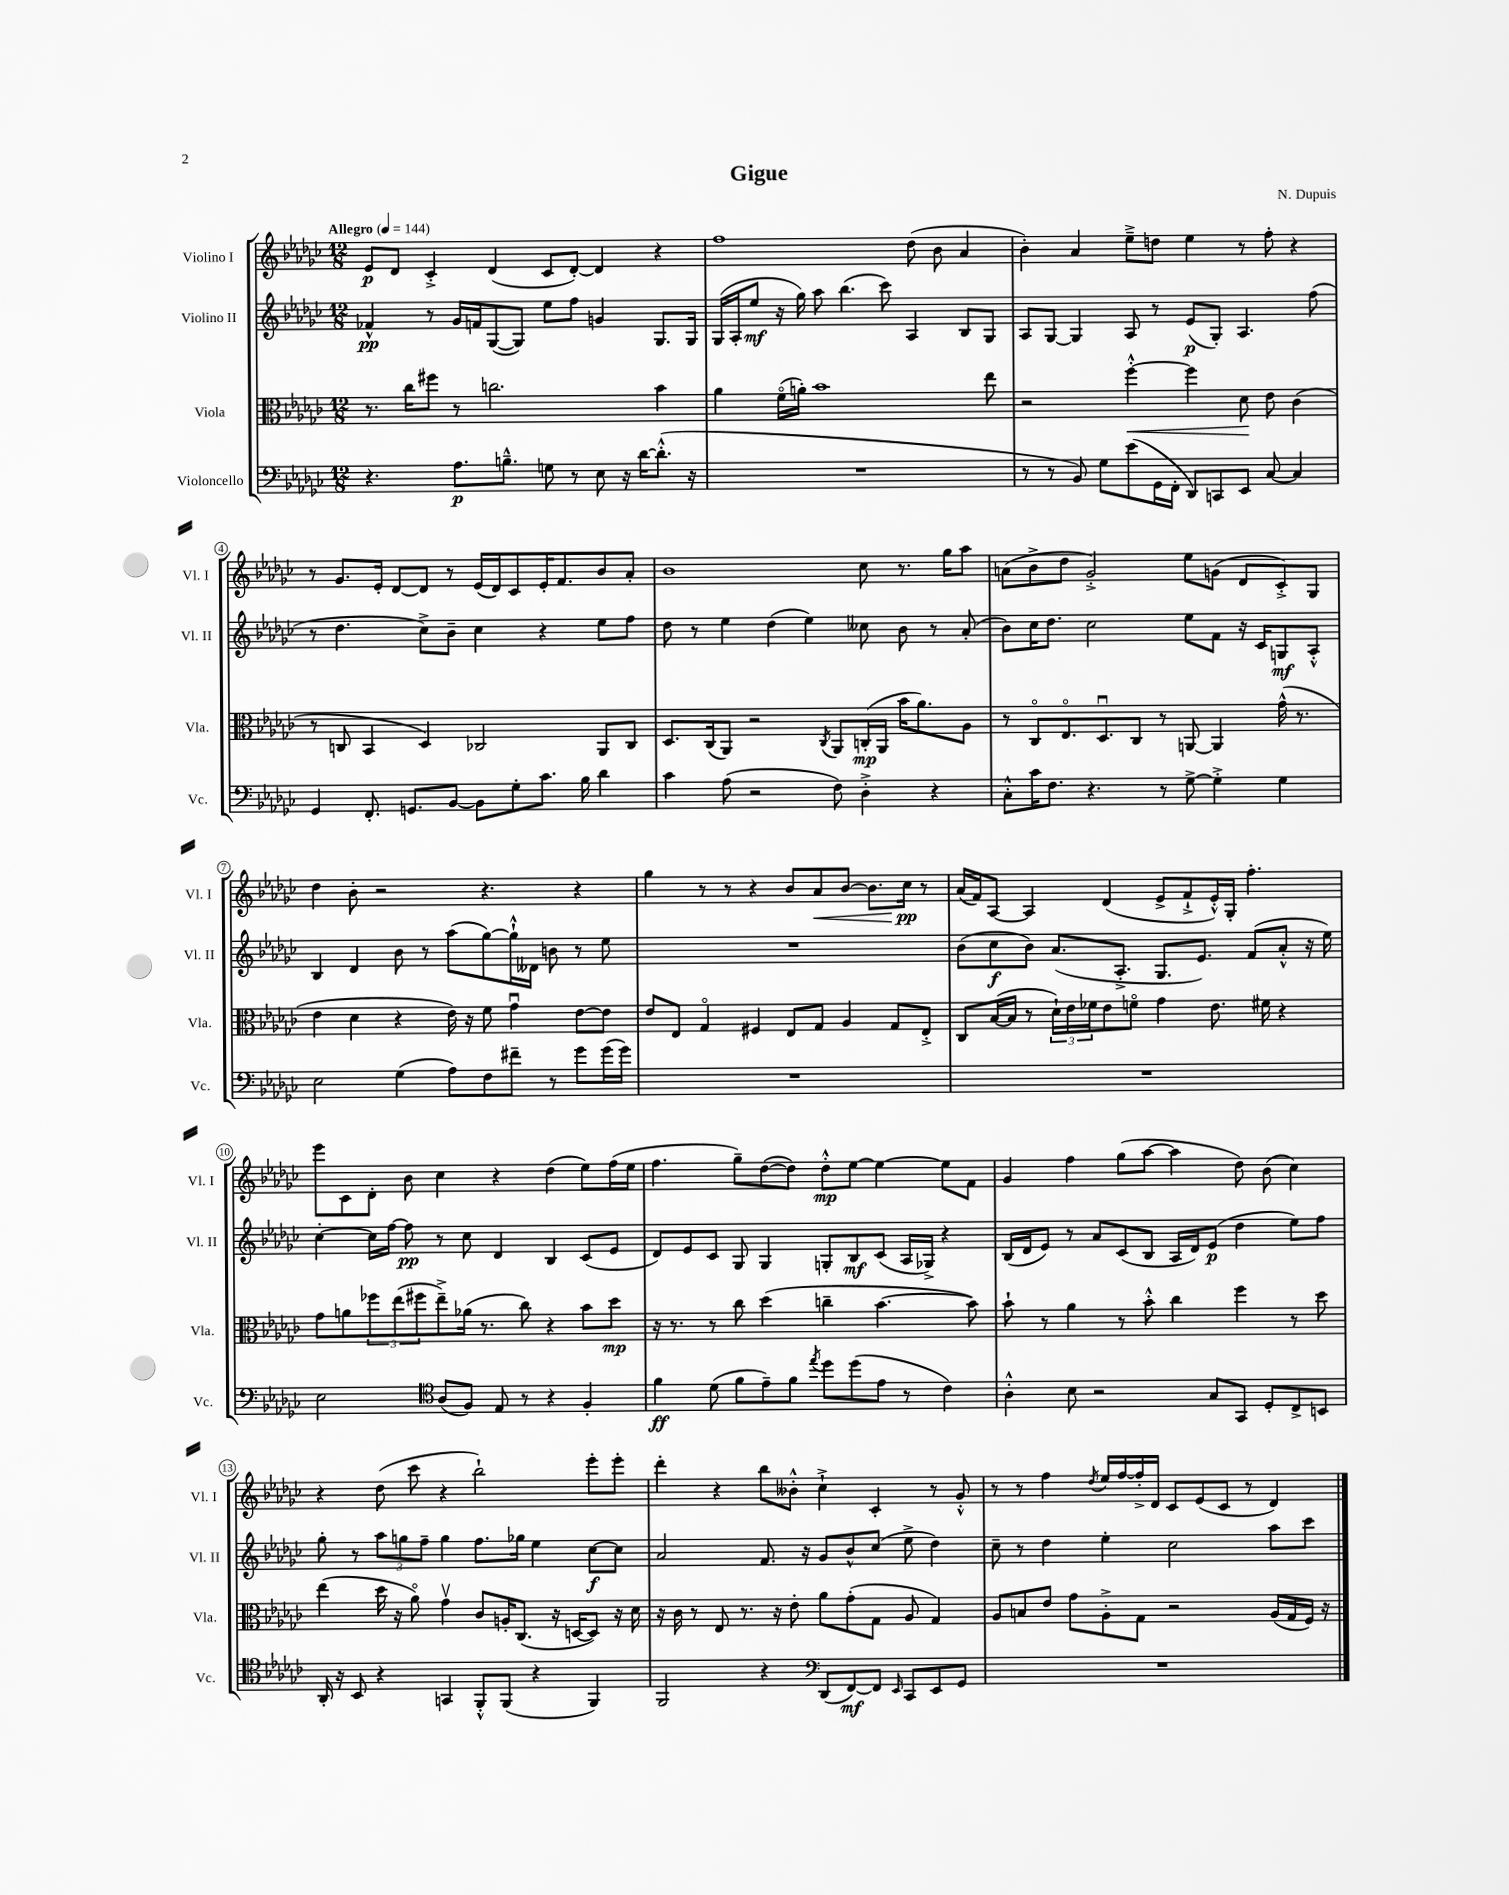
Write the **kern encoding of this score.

**kern	**dynam	**kern	**dynam	**kern	**dynam	**kern	**dynam
*part4	*part4	*part3	*part3	*part2	*part2	*part1	*part1
*staff4	*staff4	*staff3	*staff3	*staff2	*staff2	*staff1	*staff1
*I"Violoncello	*	*I"Viola	*	*I"Violino II	*	*I"Violino I	*
*I'Vc.	*	*I'Vla.	*	*I'Vl. II	*	*I'Vl. I	*
*clefF4	*	*clefC3	*	*clefG2	*	*clefG2	*
*k[b-e-a-d-g-c-]	*	*k[b-e-a-d-g-c-]	*	*k[b-e-a-d-g-c-]	*	*k[b-e-a-d-g-c-]	*
*M12/8	*	*M12/8	*	*M12/8	*	*M12/8	*
*MM144	*	*MM144	*	*MM144	*	*MM144	*
=1	=1	=1	=1	=1	=1	=1	=1
!	!	!	!	!	!	!LO:TX:a:B:t=Allegro	!
4.r	.	8.r	.	4f-X^^/	pp	8e-/L	p
.	.	.	.	.	.	8d-/J	.
.	.	16cc-\KL	.	.	.	.	.
.	.	8ff#X\J	.	8r	.	4c-'^/	.
8.A-\L	p	8r	.	16g-/LL	.	.	.
.	.	.	.	16fn/J	.	.	.
.	.	2.ccn\	.	([8G-/	.	(4d-/	.
8.Bn~^^\J	.	.	.	.	.	.	.
.	.	.	.	8G-/J])	.	.	.
8Gn\	.	.	.	8ee-\L	.	8c-/L	.
8r	.	.	.	8ff\J	.	[8d-'/J)	.
8E-\	.	.	.	4gn/	.	4d-/]	.
16r	.	.	.	.	.	.	.
[16d-\KL	.	.	.	.	.	.	.
(8.d-'^^\J]	.	4b-\	.	8.G-/L	.	4r	.
16r	.	.	.	16G-/Jk	.	.	.
=2	=2	=2	=2	=2	=2	=2	=2
1.r	.	4a-\	.	(16G-/LL	.	1ff	.
.	.	.	.	16A-'/J	.	.	.
.	.	.	.	8ee-/J	mf	.	.
.	.	(16f\LL	.	16r	.	.	.
.	.	16an'\JJ)	.	16gg-\)	.	.	.
.	.	1b-	.	8aa-\	.	.	.
.	.	.	.	(4.bb-\	.	.	.
.	.	.	.	8ccc-\)	.	.	.
.	.	.	.	4A-/	.	(8dd-\	.
.	.	.	.	.	.	8b-\	.
.	.	.	.	8B-/L	.	4a-/	.
.	.	8ee-\	.	8G-/J	.	.	.
=3	=3	=3	=3	=3	=3	=3	=3
8r	.	2r	.	8A-/L	.	4b-'\)	.
8r	.	.	.	[8G-/J	.	.	.
8BB-/)	.	.	.	4G-/]	.	4a-/	.
8G-\L	.	.	.	.	.	.	.
!	!	!	!LO:HP:b	!	!	!	!
(8e-\	.	[4ff'^^\	<	8A-/	.	8ee-~^\L	.
16GG-\L	.	.	.	8r	.	8ddn\J	.
16FF'\JJ	.	.	.	.	.	.	.
8DD-/L)	.	4ff\]	.	(8e-/L	p	4ee-\	.
8CCn/	.	.	.	8G-'/J)	.	.	.
8EE-/J	.	8d-\	.	4.A-/	.	8r	.
[8C-/	.	8e-\	[	.	.	8ff'\	.
4C-/]	.	(4c-\	.	.	.	4r	.
.	.	.	.	(8ff\	.	.	.
!!LO:LB:g=z
=4	=4	=4	=4	=4	=4	=4	=4
4GG-/	.	8r	.	8r	.	8r	.
.	.	8Cn/	.	4.dd-\	.	8.g-/L	.
8.FF'/	.	4BB-/	.	.	.	.	.
.	.	.	.	.	.	16e-'/Jk	.
.	.	.	.	.	.	[8d-/L	.
8.GGn/L	.	.	.	.	.	.	.
.	.	4D-/)	.	8cc-^\L)	.	8d-/J]	.
[8BB-/J	.	.	.	8b-~\J	.	8r	.
8BB-\L]	.	2C-X/	.	4cc-\	.	(16e-/LL	.
.	.	.	.	.	.	16d-/J)	.
8G-'\	.	.	.	.	.	8c-/	.
8.c-\J	.	.	.	4r	.	16e-'/K	.
.	.	.	.	.	.	8.f/	.
16B-\	.	.	.	.	.	.	.
4d-\	.	8AA-/L	.	8ee-\L	.	8b-/	.
.	.	8C-/J	.	8ff\J	.	8a-'/J	.
=5	=5	=5	=5	=5	=5	=5	=5
4c-\	.	8.D-/L	.	8dd-\	.	1b-	.
.	.	.	.	8r	.	.	.
.	.	(16C-/k	.	.	.	.	.
(8A-\	.	8AA-/J)	.	4ee-\	.	.	.
2r	.	2r	.	.	.	.	.
.	.	.	.	(4dd-\	.	.	.
.	.	.	.	4ee-\)	.	.	.
.	.	8qC-/	.	.	.	.	.
8F\)	.	8AA-/L	.	.	.	.	.
4D-'^\	.	(16Cn'/L	mp	8cc--X\	.	8cc-\	.
.	.	16AA-/JJ	.	.	.	.	.
.	.	16b-\KL	.	8b-\	.	8.r	.
.	.	8.a-\)	.	.	.	.	.
4r	.	.	.	8r	.	.	.
.	.	.	.	.	.	16gg-\KL	.
.	.	8A-\J	.	(8a-'/	.	8aa-\J	.
=6	=6	=6	=6	=6	=6	=6	=6
8C-'^^\L	.	8r	.	8b-\L)	.	(8an\L	.
16c-\K	.	8C-/L	.	16cc-\K	.	8b-^\	.
8.F\J	.	.	.	8.dd-\J	.	.	.
.	.	8.E-/	.	.	.	8dd-\J	.
4.r	.	.	.	2cc-\	.	2g-'^/)	.
.	.	8.D-u/	.	.	.	.	.
.	.	8C-/J	.	.	.	.	.
8r	.	8r	.	.	.	.	.
[8G-^\	.	[8AAn/	.	8ee-\L	.	8ee-\L	.
4G-'^\]	.	4AA/]	.	8f\J	.	(8gn\J	.
.	.	.	.	16r	.	8d-/L	.
.	.	.	.	16c-/KL	.	.	.
4G-\	.	(16g-^^\	.	8Gn/	mf	8c-'^/)	.
.	.	8.r	.	.	.	.	.
.	.	.	.	8A-'^^/J	.	8G-/J	.
!!LO:LB:g=z
=7	=7	=7	=7	=7	=7	=7	=7
2E-\	.	4e-\	.	4B-/	.	4dd-\	.
.	.	4d-\	.	4d-/	.	8b-'\	.
.	.	.	.	.	.	2r	.
(4G-\	.	4r	.	8b-\	.	.	.
.	.	.	.	8r	.	.	.
8A-\L)	.	16e-\)	.	(8aa-\L	.	.	.
.	.	16r	.	.	.	.	.
8F\	.	8f\	.	[8gg-\)	.	4.r	.
8f#X~\J	.	4g-u\	.	16gg-`^^\L]	.	.	.
.	.	.	.	16d--X\JJ	.	.	.
8r	.	.	.	8bn\	.	.	.
8g-\L	.	[8e-\L	.	8r	.	4r	.
(16g-\L	.	8e-\J]	.	8ee-\	.	.	.
16g-\JJ)	.	.	.	.	.	.	.
=8	=8	=8	=8	=8	=8	=8	=8
1.r	.	8e-/L	.	1.r	.	4gg-\	.
.	.	8E-/J	.	.	.	.	.
.	.	4G-/	.	.	.	8r	.
.	.	.	.	.	.	8r	.
.	.	4F#X/	.	.	.	4r	.
.	.	8E-/L	.	.	.	8b-/L	.
!	!	!	!	!	!	!	!LO:HP:b
.	.	8G-/J	.	.	.	8a-/	<
.	.	4A-/	.	.	.	[8b-/J	.
.	.	.	.	.	.	8.b-\L]	.
.	.	8G-/L	.	.	.	.	.
.	.	.	.	.	.	16cc-\Jk	pp
.	.	8E-'^/J	.	.	.	8r	[
=9	=9	=9	=9	=9	=9	=9	=9
1.r	.	8C-/L	.	(8b-\L	.	(16a-/LL	.
.	.	.	.	.	.	16f/J)	.
.	.	([16B-/L	.	8cc-\	f	[8A-/J	.
.	.	16B-/JJ]	.	.	.	.	.
.	.	8r	.	8b-\J)	.	4A-/]	.
.	.	24d-`\LL)	.	(8.a-/L	.	.	.
.	.	24e-\	.	.	.	.	.
.	.	24f-X\J	.	.	.	.	.
.	.	8e-\	.	.	.	(4d-/	.
.	.	.	.	8.A-'^/J	.	.	.
.	.	8fn\J	.	.	.	.	.
.	.	4g-\	.	8.G-/L	.	8e-^/L	.
.	.	.	.	.	.	8f`^/	.
.	.	.	.	8.e-/J)	.	.	.
.	.	8.e-\	.	.	.	16e-'^^/L)	.
.	.	.	.	.	.	16G-'/JJ	.
.	.	.	.	(8f/L	.	4.ff'\	.
.	.	16f#X\	.	.	.	.	.
.	.	4r	.	8a-'^^/J	.	.	.
.	.	.	.	16r	.	.	.
.	.	.	.	16ee-\)	.	.	.
!!LO:LB:g=z
=10	=10	=10	=10	=10	=10	=10	=10
2E-\	.	8g-\L	.	[4cc-'\	.	8eee-\L	.
.	.	8an\	.	.	.	8c-\	.
.	.	12ff-X\	.	16cc-\LL]	.	8d-'\J	.
.	.	.	.	[16ff\JJ	.	.	.
.	.	(12ee-\	.	.	.	.	.
.	.	.	.	8ff\]	pp	8b-\	.
.	.	12ff#X\	.	.	.	.	.
*clefC4	*	*	*	*	*	*	*
(8A-/L	.	8ee-~^\)	.	8r	.	4cc-\	.
8F/J)	.	(16a-X\Jk	.	8cc-\	.	.	.
.	.	8.r	.	.	.	.	.
8E-/	.	.	.	4d-/	.	4r	.
8r	.	8cc-\)	.	.	.	.	.
4r	.	4r	.	4B-/	.	(4dd-\	.
4F'/	.	8b-\L	.	(8c-/L	.	8ee-\L)	.
.	.	8dd-\J	mp	8e-/J	.	(16ff\L	.
.	.	.	.	.	.	16ee-\JJ	.
=11	=11	=11	=11	=11	=11	=11	=11
4f\	ff	16r	.	8d-/L)	.	4.ff\	.
.	.	8.r	.	.	.	.	.
.	.	.	.	8e-/	.	.	.
(8d-\	.	8r	.	8c-/J	.	.	.
8f\L	.	8cc-\	.	8G-/	.	8gg-~\L)	.
8e-~\)	.	(4dd-\	.	4G-/	.	([8dd-\	.
8f\J	.	.	.	.	.	8dd-\J])	.
8qee-/	.	.	.	.	.	.	.
8dd-\L	.	4ccn~\	.	8Gn'/L	.	8dd-'^^\L	mp
(8dd-\	.	.	.	8B-/	mf	[8ee-\J	.
8e-\J	.	[4.b-\	.	(8c-/J	.	4ee-\_	.
8r	.	.	.	16A-/LL	.	.	.
.	.	.	.	16G-X^/JJ)	.	.	.
4c-\)	.	.	.	4r	.	8ee-\L]	.
.	.	8b-\])	.	.	.	8f\J	.
=12	=12	=12	=12	=12	=12	=12	=12
4A-'^^\	.	8b-`\	.	(16B-/LL	.	4g-/	.
.	.	.	.	16d-/J	.	.	.
.	.	8r	.	8e-/J)	.	.	.
8B-\	.	4a-\	.	8r	.	4ff\	.
2r	.	.	.	8a-/L	.	.	.
.	.	8r	.	(8c-/	.	(8gg-\L	.
.	.	8b-'^^\	.	8B-/J	.	[8aa-\J	.
.	.	4cc-\	.	16A-/LL	.	4aa-\]	.
.	.	.	.	16d-/J)	.	.	.
8G-/L	.	.	.	(8e-/J	p	.	.
8GG-/J	.	4ff\	.	4dd-\	.	8dd-\)	.
8D-'/L	.	.	.	.	.	(8b-\	.
8C-^/	.	8r	.	8ee-\L)	.	4cc-\)	.
8BBn/J	.	8dd-\	.	8ff\J	.	.	.
!!LO:LB:g=z
=13	=13	=13	=13	=13	=13	=13	=13
16AA-'/	.	(4ee-\	.	8gg-'\	.	4r	.
16r	.	.	.	.	.	.	.
8BB-/	.	.	.	8r	.	.	.
4r	.	16dd-\	.	12aa-\L	.	(8dd-\	.
.	.	16r	.	.	.	.	.
.	.	.	.	12ggn\	.	.	.
.	.	8a-\)	.	.	.	8ccc-\	.
.	.	.	.	12ff~\J	.	.	.
4GGn/	.	4g-v\	.	4gg\	.	4r	.
8FF'^^/L	.	8c-/L	.	8.ff\L	.	2bb-`\)	.
(8FF/J	.	16An'/K	.	.	.	.	.
.	.	(8.C-/J	.	16gg-X\Jk	.	.	.
4r	.	.	.	4ee-\	.	.	.
.	.	16r	.	.	.	.	.
.	.	[16Dn/KL	.	.	.	.	.
4FF/)	.	8D/J])	.	[8cc-\L	f	8eee-'\L	.
.	.	16r	.	8cc-\J]	.	8eee-'\J	.
.	.	16d-\	.	.	.	.	.
=14	=14	=14	=14	=14	=14	=14	=14
2FF/	.	16r	.	2a-/	.	4ddd-'\	.
.	.	16c-\	.	.	.	.	.
.	.	8r	.	.	.	.	.
.	.	8E-/	.	.	.	4r	.
.	.	8.r	.	.	.	.	.
4r	.	.	.	8.f/	.	8bb-\L	.
.	.	16r	.	.	.	.	.
.	.	8e-'\	.	.	.	8b--X'^^\J	.
.	.	.	.	16r	.	.	.
*clefF4	*	*	*	*	*	*	*
(8DD-/L	.	8a-\L	.	8g-/L	.	4cc-`^\	.
[8FF/)	mf	(8g-'\	.	8b-^^/	.	.	.
8FF/J]	.	8G-\J	.	(8cc-/J	.	4c-'/	.
16qqEE-/	.	.	.	.	.	.	.
8CC-/L	.	8A-/	.	8ee-^\	.	.	.
8EE-/	.	4G-/)	.	4dd-\)	.	8r	.
8GG-/J	.	.	.	.	.	8g-'^^/	.
=15	=15	=15	=15	=15	=15	=15	=15
1.r	.	8A-/L	.	8cc-~\	.	8r	.
.	.	8Bn/	.	8r	.	8r	.
.	.	8e-/J	.	4dd-\	.	4ff\	.
.	.	8g-\L	.	.	.	.	.
.	.	.	.	.	.	8qdd-/	.
.	.	8A-'^\	.	4ee-'\	.	16ee-/LL	.
.	.	.	.	.	.	[16ff/	.
.	.	8G-\J	.	.	.	16ff'^/]	.
.	.	.	.	.	.	16d-/JJ	.
.	.	2r	.	2cc-\	.	8c-/L	.
.	.	.	.	.	.	(8e-/	.
.	.	.	.	.	.	8c-/J	.
.	.	.	.	.	.	8r	.
.	.	(16A-/LL	.	8aa-\L	.	4d-/)	.
.	.	16G-/	.	.	.	.	.
.	.	16F/JJ)	.	8ccc-\J	.	.	.
.	.	16r	.	.	.	.	.
==	==	==	==	==	==	==	==
*-	*-	*-	*-	*-	*-	*-	*-
